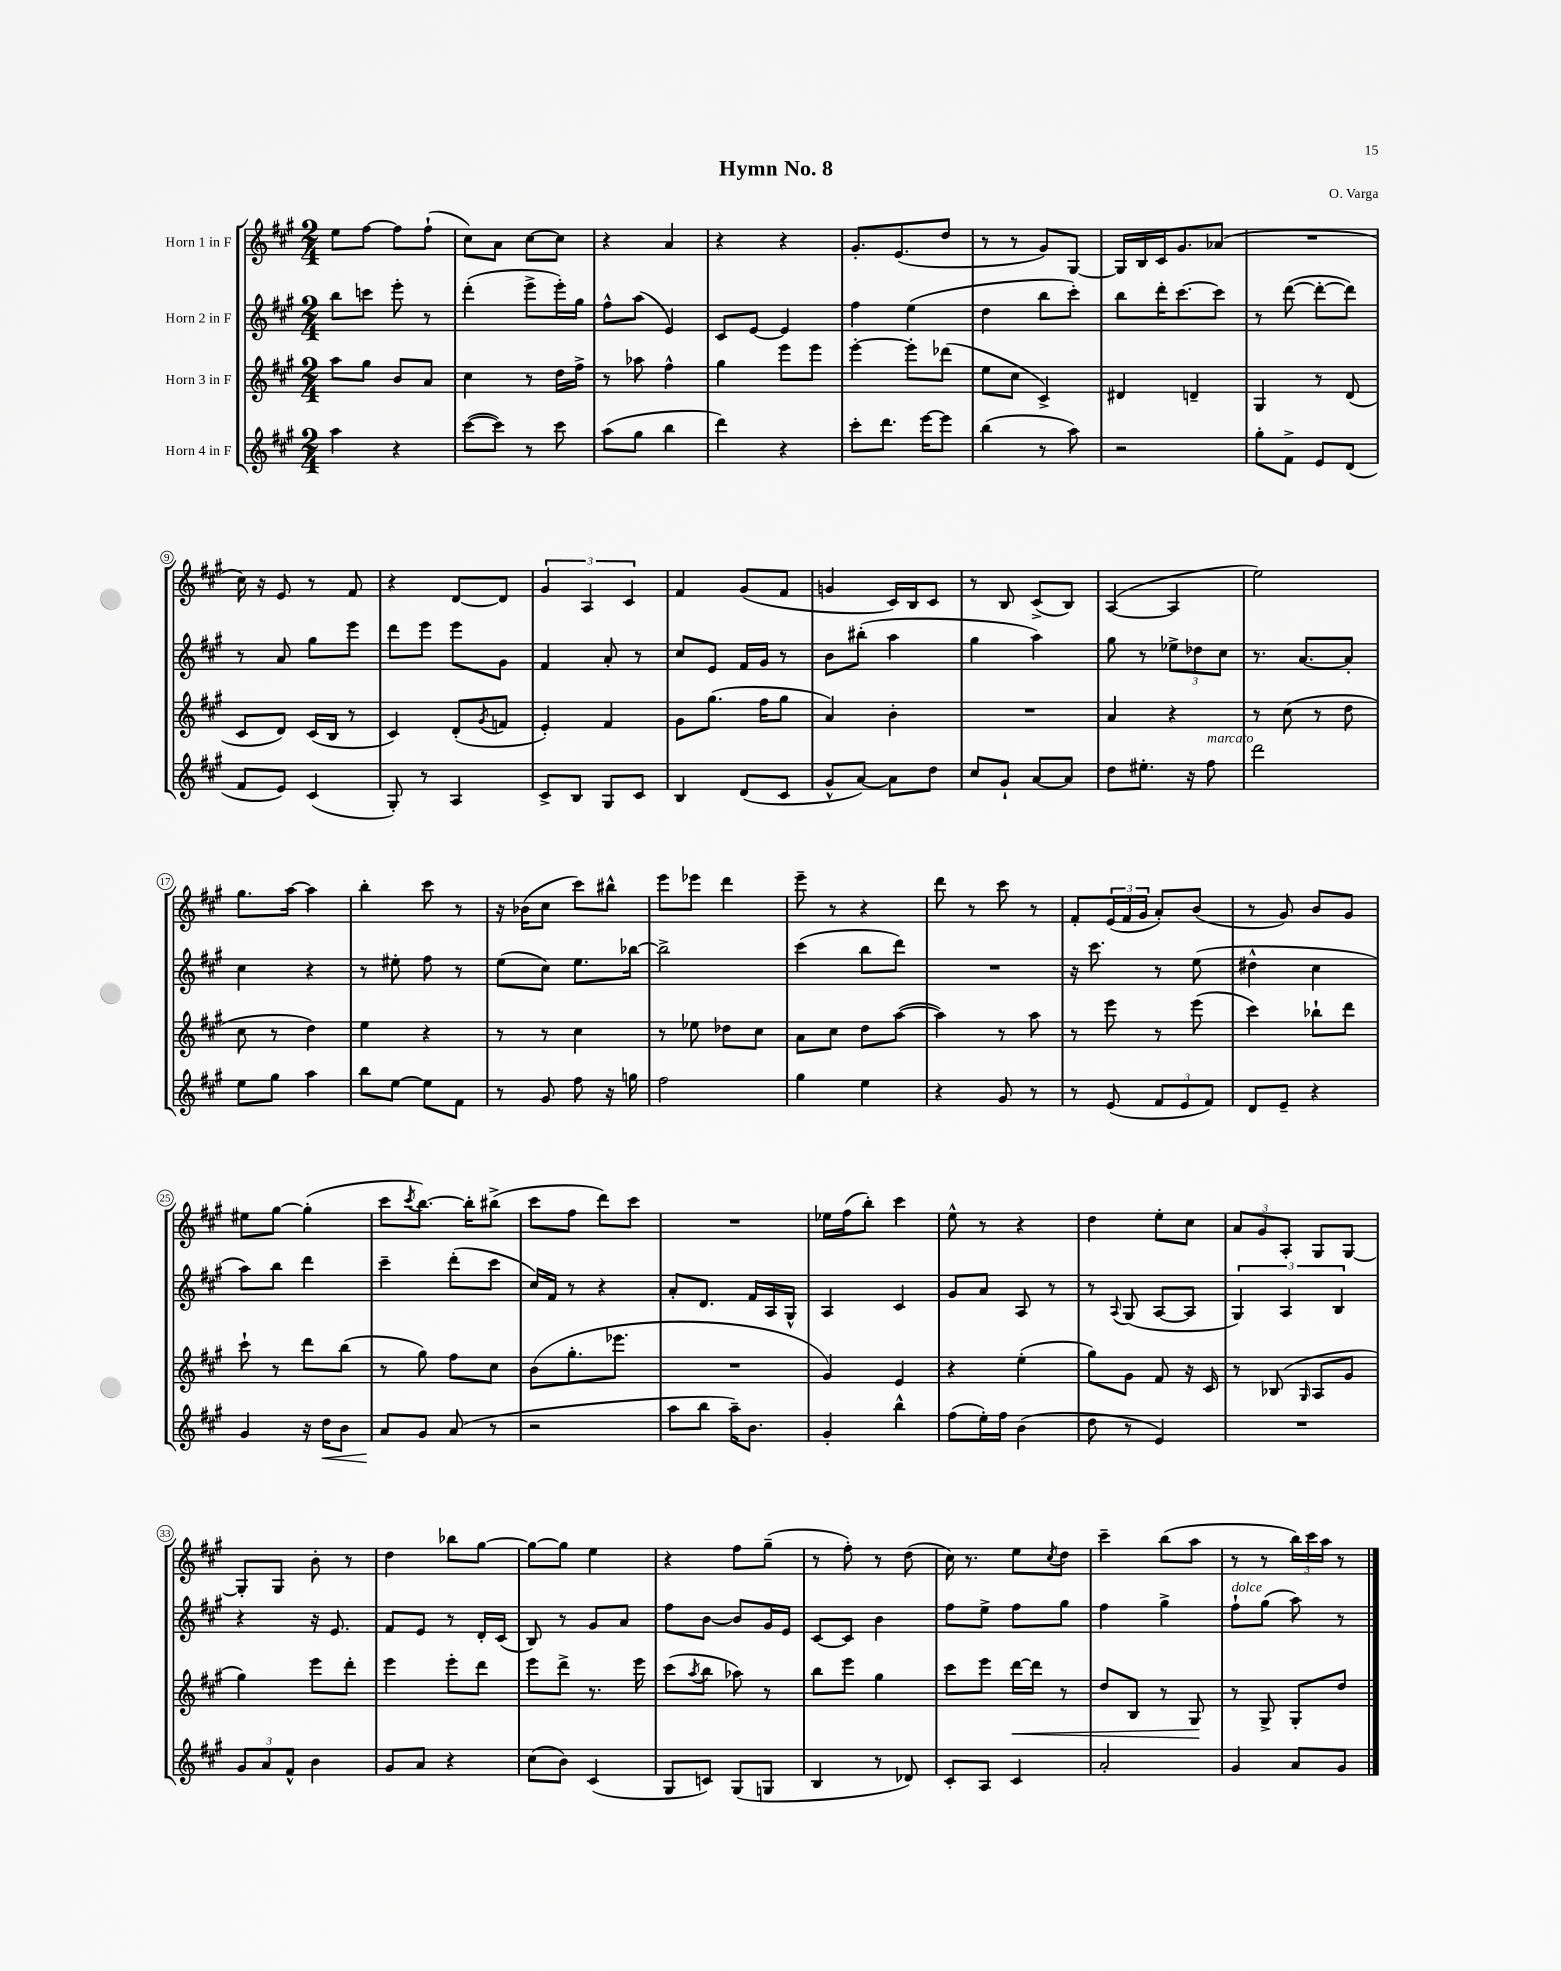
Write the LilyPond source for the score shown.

\header { title = "Hymn No. 8" composer = "O. Varga" }
<<
\new StaffGroup <<
\new Staff = "s0" \with { instrumentName = "Horn 1 in F" } {
    \clef treble \key a \major \numericTimeSignature \time 2/4
    e''8 fis''8~ fis''8 fis''8-!( |
    cis''8) a'8 cis''8~ cis''8 |
    r4 a'4 |
    r4 r4 |
    gis'8.-. e'8.( d''8 |
    r8 r8 gis'8) gis8~ |
    gis16 b16 cis'16 gis'8. aes'8( |
    R2 |
    cis''16) r16 e'8 r8 fis'8 |
    r4 d'8~ d'8 |
    \tuplet 3/2 { gis'4 a4 cis'4 } |
    fis'4 gis'8( fis'8 |
    g'4 cis'16) b16 cis'8 |
    r8 b8 cis'8->( b8) |
    a4~( a4 |
    e''2) |
    gis''8. a''16~ a''4 |
    b''4-. cis'''8 r8 |
    r16 bes'16( cis''8 cis'''8) bis''8-^ |
    e'''8 ees'''8 d'''4 |
    e'''8-- r8 r4 |
    d'''8 r8 cis'''8 r8 |
    fis'8-. \tuplet 3/2 { e'16( fis'16 gis'16 } a'8-.) b'8( |
    r8 gis'8) b'8 gis'8 |
    eis''8 gis''8~ gis''4-.( |
    cis'''8 \acciaccatura { cis'''8 } b''8.~) b''16-. bis''8->( |
    cis'''8 fis''8 d'''8) cis'''8 |
    R2 |
    ees''16 fis''16( b''8-.) cis'''4 |
    e''8-^ r8 r4 |
    d''4 e''8-. cis''8 |
    \tuplet 3/2 { a'8 gis'8 a8-. } gis8 gis8~ |
    gis8-. gis8 b'8-. r8 |
    d''4 bes''8 gis''8~ |
    gis''8~ gis''8 e''4 |
    r4 fis''8 gis''8--( |
    r8 fis''8-.) r8 d''8( |
    cis''16) r8. e''8 \acciaccatura { cis''8 } d''8 |
    cis'''4-- b''8( a''8 |
    r8 r8 \tuplet 3/2 { b''16) cis'''16 a''16 } r8 \bar "|." |
}
\new Staff = "s1" \with { instrumentName = "Horn 2 in F" } {
    \clef treble \key a \major \numericTimeSignature \time 2/4
    b''8 c'''8 e'''8-. r8 |
    d'''4-.( e'''8-> e'''16-.) gis''16 |
    fis''8-^ a''8( e'4) |
    cis'8 e'8~ e'4 |
    fis''4 e''4( |
    d''4 b''8 cis'''8-.) |
    b''8 d'''16-. cis'''8.~ cis'''8 |
    r8 d'''8~( d'''8~-. d'''8) |
    r8 a'8 gis''8 e'''8 |
    d'''8 e'''8 e'''8 gis'8 |
    fis'4 a'8-. r8 |
    cis''8 e'8 fis'16 gis'16 r8 |
    b'8 bis''8-.( a''4 |
    gis''4 a''4) |
    gis''8 r8 \tuplet 3/2 { ees''8-> des''8 cis''8 } |
    r8. a'8.~ a'8-. |
    cis''4 r4 |
    r8 eis''8-. fis''8 r8 |
    e''8( cis''8) e''8. bes''16~ |
    bes''2-> |
    cis'''4( b''8 d'''8) |
    R2 |
    r16 cis'''8. r8 e''8( |
    dis''4-^ cis''4 |
    a''8) b''8 d'''4 |
    cis'''4-- d'''8-.( cis'''8 |
    cis''16) fis'16 r8 r4 |
    a'8-. d'8. fis'16 a16 gis16-^ |
    a4 cis'4 |
    gis'8 a'8 a8 r8 |
    r8 \appoggiatura { a8 } gis8( a8~ a8 |
    \tuplet 3/2 { gis4) a4 b4 } |
    r4 r16 e'8. |
    fis'8 e'8 r8 d'16-. cis'16( |
    b8) r8 gis'8 a'8 |
    fis''8 b'8~ b'8 gis'16 e'16 |
    cis'8~ cis'8 b'4 |
    fis''8 e''8-> fis''8 gis''8 |
    fis''4 gis''4-> |
    fis''8-!^\markup { \italic "dolce" } gis''8( a''8) r8 \bar "|." |
}
\new Staff = "s2" \with { instrumentName = "Horn 3 in F" } {
    \clef treble \key a \major \numericTimeSignature \time 2/4
    a''8 gis''8 b'8 a'8 |
    cis''4 r8 d''16 fis''16-> |
    r8 aes''8 fis''4-^ |
    gis''4 e'''8 e'''8 |
    e'''4~-. e'''8-. des'''8( |
    e''8 cis''8 cis'4->) |
    dis'4 d'4-- |
    gis4 r8 d'8( |
    cis'8 d'8) cis'16( b16 r8 |
    cis'4) d'8-.( \acciaccatura { gis'8 } f'8 |
    e'4-.) fis'4 |
    gis'8 gis''8.( fis''16 gis''8 |
    a'4) b'4-. |
    R2 |
    a'4 r4 |
    r8 cis''8( r8 d''8 |
    cis''8 r8 d''4) |
    e''4 r4 |
    r8 r8 cis''4 |
    r8 ees''8 des''8 cis''8 |
    a'8 cis''8 d''8 a''8~( |
    a''4) r8 a''8 |
    r8 e'''8 r8 e'''8( |
    cis'''4) bes''8-! d'''8 |
    cis'''8-! r8 d'''8 b''8( |
    r8 gis''8) fis''8 cis''8 |
    b'8( gis''8.-. ees'''8. |
    R2 |
    gis'4) e'4 |
    r4 e''4-.( |
    gis''8) gis'8 fis'8 r16 cis'16 |
    r8 bes8( \grace { gis16 } a8 gis'8 |
    gis''4) e'''8 d'''8-. |
    e'''4 e'''8-. d'''8 |
    e'''8 d'''8-> r8. e'''16 |
    cis'''8( \acciaccatura { a''8 } b''8 aes''8) r8 |
    b''8 e'''8 gis''4 |
    cis'''8 e'''8 d'''16~\< d'''16 r8 |
    d''8 b8 r8 gis8\! |
    r8 gis8-> gis8-. d''8 \bar "|." |
}
\new Staff = "s3" \with { instrumentName = "Horn 4 in F" } {
    \clef treble \key a \major \numericTimeSignature \time 2/4
    a''4 r4 |
    cis'''8~( cis'''8) r8 cis'''8 |
    a''8( gis''8 b''4 |
    d'''4) r4 |
    cis'''8-. d'''8. e'''16~ e'''8 |
    b''4( r8 a''8) |
    r2 |
    gis''8-. fis'8-> e'8 d'8( |
    fis'8 e'8) cis'4( |
    gis8-.) r8 a4 |
    cis'8-> b8 gis8 cis'8 |
    b4 d'8( cis'8 |
    gis'8-^ a'8~) a'8 d''8 |
    cis''8 gis'8-! a'8~ a'8 |
    d''8 eis''8.-. r16 fis''8^\markup { \italic "marcato" } |
    d'''2 |
    e''8 gis''8 a''4 |
    b''8 e''8~ e''8 fis'8 |
    r8 gis'8 fis''8 r16 g''16 |
    fis''2 |
    gis''4 e''4 |
    r4 gis'8 r8 |
    r8 e'8( \tuplet 3/2 { fis'8 e'8 fis'8) } |
    d'8 e'8-- r4 |
    gis'4 r16 d''16\< b'8 |
    a'8\! gis'8 a'8( r8 |
    r2 |
    a''8 b''8 a''16--) b'8. |
    gis'4-. b''4-^ |
    fis''8( e''16-.) fis''16 b'4( |
    d''8 r8 e'4) |
    R2 |
    \tuplet 3/2 { gis'8 a'8 fis'8-^ } b'4 |
    gis'8 a'8 r4 |
    cis''8( b'8) cis'4( |
    gis8 c'8) gis8( g8 |
    b4 r8 des'8) |
    cis'8-. a8 cis'4 |
    a'2-. |
    gis'4 a'8 gis'8 \bar "|." |
}
>>
>>
\layout { \context { \Score \override BarNumber.stencil = #(make-stencil-circler 0.1 0.3 ly:text-interface::print) } }
